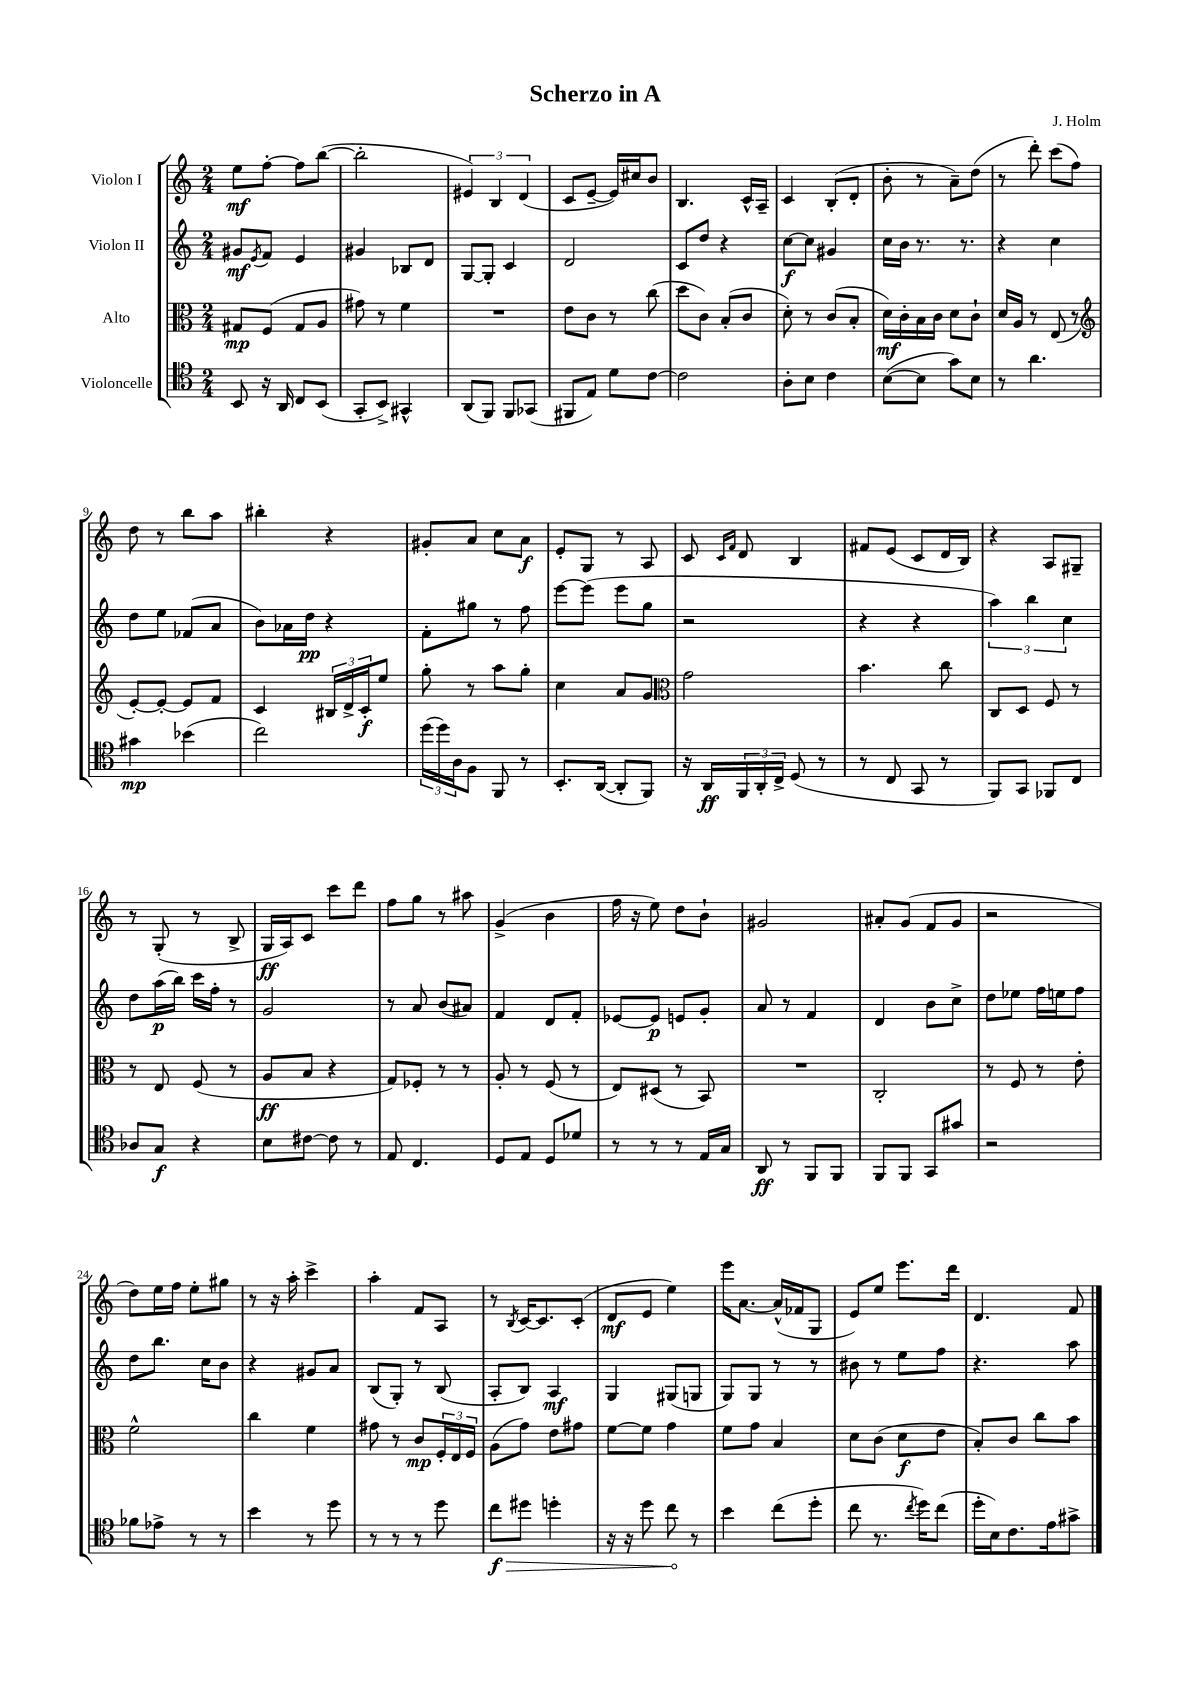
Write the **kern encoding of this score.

**kern	**dynam	**kern	**dynam	**kern	**dynam	**kern	**dynam
*part4	*part4	*part3	*part3	*part2	*part2	*part1	*part1
*staff4	*staff4	*staff3	*staff3	*staff2	*staff2	*staff1	*staff1
*I"Violoncelle	*	*I"Alto	*	*I"Violon II	*	*I"Violon I	*
*clefC4	*	*clefC3	*	*clefG2	*	*clefG2	*
*k[]	*	*k[]	*	*k[]	*	*k[]	*
*M2/4	*	*M2/4	*	*M2/4	*	*M2/4	*
=1	=1	=1	=1	=1	=1	=1	=1
8BB/	.	8G#X/L	mp	8g#X/L	mf	8ee\L	mf
.	.	.	.	8qe/	.	.	.
16r	.	(8F/J	.	8f/J	.	[8ff'\J	.
16AA/	.	.	.	.	.	.	.
8C/L	.	8G#/L	.	4e/	.	8ff\L]	.
(8BB/J	.	8A/J	.	.	.	([8bb\J	.
=2	=2	=2	=2	=2	=2	=2	=2
8GG'/L	.	8g#X\)	.	4g#X/	.	2bb'\]	.
8BB^/J)	.	8r	.	.	.	.	.
4GG#X^^/	.	4f\	.	8B-X/L	.	.	.
.	.	.	.	8d/J	.	.	.
=3	=3	=3	=3	=3	=3	=3	=3
(8AA/L	.	2r	.	[8G/L	.	6e#X/)	.
8FF/J)	.	.	.	8G'/J]	.	.	.
.	.	.	.	.	.	6B/	.
8FF/L	.	.	.	4c/	.	.	.
.	.	.	.	.	.	(6d/	.
(8GG-X/J	.	.	.	.	.	.	.
=4	=4	=4	=4	=4	=4	=4	=4
8FF#X/L	.	8e\L	.	2d/	.	8c/L	.
8E/J)	.	8c\J	.	.	.	[8e~/J	.
8d\L	.	8r	.	.	.	16e/LL])	.
.	.	.	.	.	.	16cc#X/J	.
[8c\J	.	(8cc\	.	.	.	8b/J	.
=5	=5	=5	=5	=5	=5	=5	=5
2c\]	.	8dd\L	.	8c/L	.	4.B/	.
.	.	8c\J)	.	8dd/J	.	.	.
.	.	(8B'/L	.	4r	.	.	.
.	.	8c/J	.	.	.	16c^^/LL	.
.	.	.	.	.	.	16A~/JJ	.
=6	=6	=6	=6	=6	=6	=6	=6
8A'\L	.	8d'\)	.	[8cc\L	f	4c/	.
8B\J	.	8r	.	8cc\J]	.	.	.
4c\	.	(8c/L	.	4g#X/	.	(8B'/L	.
.	.	8B'/J	.	.	.	8d'/J	.
=7	=7	=7	=7	=7	=7	=7	=7
([8B\L	.	16d\LL)	mf	16cc\LL	.	8b'\	.
.	.	16c'\	.	16b\JJ	.	.	.
8B\J]	.	16B\	.	8.r	.	8r	.
.	.	16c\JJ	.	.	.	.	.
8g\L)	.	8d\L	.	.	.	8a~\L)	.
.	.	.	.	8.r	.	.	.
8B\J	.	8c`\J	.	.	.	(8dd\J	.
=8	=8	=8	=8	=8	=8	=8	=8
8r	.	16d/LL	.	4r	.	8r	.
.	.	16A/JJ	.	.	.	.	.
4.a\	.	8r	.	.	.	8ddd'\)	.
.	.	(8E/	.	4cc\	.	(8ccc\L	.
.	.	8r	.	.	.	8ff\J)	.
!!LO:LB:g=z
=9	=9	=9	=9	=9	=9	=9	=9
*	*	*clefG2	*	*	*	*	*
4g#X\	mp	[8e'/L)	.	8dd\L	.	8dd\	.
.	.	8e'/J_	.	8ee\J	.	8r	.
(4b-X\	.	8e/L]	.	(8f-X/L	.	8bb\L	.
.	.	8f/J	.	8a/J	.	8aa\J	.
=10	=10	=10	=10	=10	=10	=10	=10
2cc\)	.	4c/	.	8b\L)	.	4bb#X'\	.
.	.	.	.	16a-X\L	.	.	.
.	.	.	.	16dd\JJ	pp	.	.
.	.	24B#X/LL	.	4r	.	4r	.
.	.	24d^/	.	.	.	.	.
.	.	24c'/J	f	.	.	.	.
.	.	8ee/J	.	.	.	.	.
=11	=11	=11	=11	=11	=11	=11	=11
(24dd\LL	.	8gg'\	.	8f'\L	.	8g#X'/L	.
24dd\)	.	.	.	.	.	.	.
24A\J	.	.	.	.	.	.	.
8F\J	.	8r	.	8gg#X\J	.	8a/J	.
8FF/	.	8aa\L	.	8r	.	8cc\L	.
8r	.	8gg'\J	.	8ff\	.	8a\J	f
=12	=12	=12	=12	=12	=12	=12	=12
8.BB'/L	.	4cc\	.	[8eee\L	.	8e'/L	.
.	.	.	.	(8eee\J]	.	8G/J	.
([16AA/Jk	.	.	.	.	.	.	.
8AA'/L]	.	8a/L	.	8eee\L	.	8r	.
8FF/J)	.	8g/J	.	8gg\J	.	8A/	.
=13	=13	=13	=13	=13	=13	=13	=13
*	*	*clefC3	*	*	*	*	*
16r	.	2g\	.	2r	.	8c/	.
16AA/LL	ff	.	.	.	.	.	.
.	.	.	.	.	.	16qqc/LL	.
.	.	.	.	.	.	16qqf/JJ	.
24FF/	.	.	.	.	.	8d/	.
24AA'/	.	.	.	.	.	.	.
24C^/JJ	.	.	.	.	.	.	.
(8D/	.	.	.	.	.	4B/	.
8r	.	.	.	.	.	.	.
=14	=14	=14	=14	=14	=14	=14	=14
8r	.	4.b\	.	4r	.	8f#X/L	.
8C/	.	.	.	.	.	(8e/J	.
8GG/	.	.	.	4r	.	8c/L	.
8r	.	8cc\	.	.	.	16d/L	.
.	.	.	.	.	.	16B/JJ)	.
=15	=15	=15	=15	=15	=15	=15	=15
8FF/L)	.	8C/L	.	6aa\)	.	4r	.
8GG/J	.	8D/J	.	.	.	.	.
.	.	.	.	6bb\	.	.	.
8FF-X/L	.	8F/	.	.	.	8A/L	.
.	.	.	.	6cc\	.	.	.
8C/J	.	8r	.	.	.	8G#X~/J	.
!!LO:LB:g=z
=16	=16	=16	=16	=16	=16	=16	=16
8A-X/L	.	8r	.	8dd\L	.	8r	.
8G/J	f	8E/	.	(16aa\L	p	(8G'/	.
.	.	.	.	16bb\JJ)	.	.	.
4r	.	(8F/	.	16ccc\LL	.	8r	.
.	.	.	.	16ff'\JJ	.	.	.
.	.	8r	.	8r	.	8B^/	.
=17	=17	=17	=17	=17	=17	=17	=17
8B\L	.	8A/L	ff	2g/	.	16G/LL	ff
.	.	.	.	.	.	16A/J)	.
[8c#X\J	.	8B/J	.	.	.	8c/J	.
8c#\]	.	4r	.	.	.	8ccc\L	.
8r	.	.	.	.	.	8ddd\J	.
=18	=18	=18	=18	=18	=18	=18	=18
8E/	.	8G/L)	.	8r	.	8ff\L	.
4.C/	.	8F-X'/J	.	8a/	.	8gg\J	.
.	.	8r	.	(8b/L	.	8r	.
.	.	8r	.	8a#X/J)	.	8aa#X\	.
=19	=19	=19	=19	=19	=19	=19	=19
8D/L	.	8A'/	.	4f/	.	(4g^/	.
8E/J	.	8r	.	.	.	.	.
8D/L	.	(8F/	.	8d/L	.	4b\	.
8d-X/J	.	8r	.	8f'/J	.	.	.
=20	=20	=20	=20	=20	=20	=20	=20
8r	.	8E/L)	.	[8e-X/L	.	16ff\	.
.	.	.	.	.	.	16r	.
8r	.	(8D#X/J	.	8e-/J]	p	8ee\)	.
8r	.	8r	.	8en/L	.	8dd\L	.
16E/LL	.	8BB/)	.	8g'/J	.	8b`\J	.
16G/JJ	.	.	.	.	.	.	.
=21	=21	=21	=21	=21	=21	=21	=21
8AA/	ff	2r	.	8a/	.	2g#X/	.
8r	.	.	.	8r	.	.	.
8FF/L	.	.	.	4f/	.	.	.
8FF/J	.	.	.	.	.	.	.
=22	=22	=22	=22	=22	=22	=22	=22
8FF/L	.	2C'/	.	4d/	.	8a#X'/L	.
8FF/J	.	.	.	.	.	(8g/J	.
8GG/L	.	.	.	8b\L	.	8f/L	.
8g#X/J	.	.	.	8cc^\J	.	8g/J	.
=23	=23	=23	=23	=23	=23	=23	=23
2r	.	8r	.	8dd\L	.	2r	.
.	.	8F/	.	8ee-X\J	.	.	.
.	.	8r	.	16ff\LL	.	.	.
.	.	.	.	16een\J	.	.	.
.	.	8e'\	.	8ff\J	.	.	.
!!LO:LB:g=z
=24	=24	=24	=24	=24	=24	=24	=24
8f-X\L	.	2f^^\	.	8dd\L	.	8dd\L)	.
8e-X^\J	.	.	.	8.bb\J	.	16ee\L	.
.	.	.	.	.	.	16ff\JJ	.
8r	.	.	.	.	.	8ee'\L	.
.	.	.	.	16cc\KL	.	.	.
8r	.	.	.	8b\J	.	8gg#X\J	.
=25	=25	=25	=25	=25	=25	=25	=25
4b\	.	4cc\	.	4r	.	8r	.
.	.	.	.	.	.	16r	.
.	.	.	.	.	.	16aa'\	.
8r	.	4f\	.	8g#X/L	.	4ccc^\	.
8dd\	.	.	.	8a/J	.	.	.
=26	=26	=26	=26	=26	=26	=26	=26
8r	.	8g#X\	.	(8B/L	.	4aa'\	.
8r	.	8r	.	8G'/J)	.	.	.
8r	.	8c/L	mp	8r	.	8f/L	.
8dd\	.	24F'/L	.	(8B/	.	8A/J	.
.	.	24E/	.	.	.	.	.
.	.	24F/JJ	.	.	.	.	.
=27	=27	=27	=27	=27	=27	=27	=27
!	!LO:HP:b	!	!	!	!	!	!
8cc\L	> f	(8A\L	.	8A'/L	.	8r	.
.	.	.	.	.	.	8qB/	.
8dd#X\J	.	8g\J)	.	8B/J)	.	[16c/KL	.
.	.	.	.	.	.	8.c/]	.
4ddn'\	.	8e\L	.	4A/	mf	.	.
.	.	8g#X\J	.	.	.	(8c'/J	.
=28	=28	=28	=28	=28	=28	=28	=28
16r	.	[8f\L	.	4G/	.	8d/L	mf
16r	.	.	.	.	.	.	.
8dd\	.	8f\J]	.	.	.	8e/J	.
8cc\	.	4g\	.	(8G#X/L	.	4ee\)	.
8r	]	.	.	8Gn/J	.	.	.
=29	=29	=29	=29	=29	=29	=29	=29
4b\	.	8f\L	.	8G/L)	.	16eee\KL	.
.	.	.	.	.	.	[8.a\J	.
.	.	8g\J	.	8G/J	.	.	.
(8cc\L	.	4B/	.	8r	.	(16a^^/LL]	.
.	.	.	.	.	.	16f-X/J	.
8dd'\J	.	.	.	8r	.	8G/J	.
=30	=30	=30	=30	=30	=30	=30	=30
8cc\	.	8d\L	.	8b#X\	.	8e/L)	.
8.r	.	(8c\J	.	8r	.	8ee/J	.
.	.	8d\L	f	8ee\L	.	8.eee\L	.
8qcc/	.	.	.	.	.	.	.
16dd\KL)	.	.	.	.	.	.	.
(8cc\J	.	8e\J	.	8ff\J	.	.	.
.	.	.	.	.	.	16ddd\Jk	.
=31	=31	=31	=31	=31	=31	=31	=31
16dd'\LL	.	8B'/L)	.	4.r	.	4.d/	.
16B\J)	.	.	.	.	.	.	.
8.c\	.	8c/J	.	.	.	.	.
.	.	8cc\L	.	.	.	.	.
16e\k	.	.	.	.	.	.	.
8g#X^\J	.	8b\J	.	8aa\	.	8f/	.
==	==	==	==	==	==	==	==
*-	*-	*-	*-	*-	*-	*-	*-
